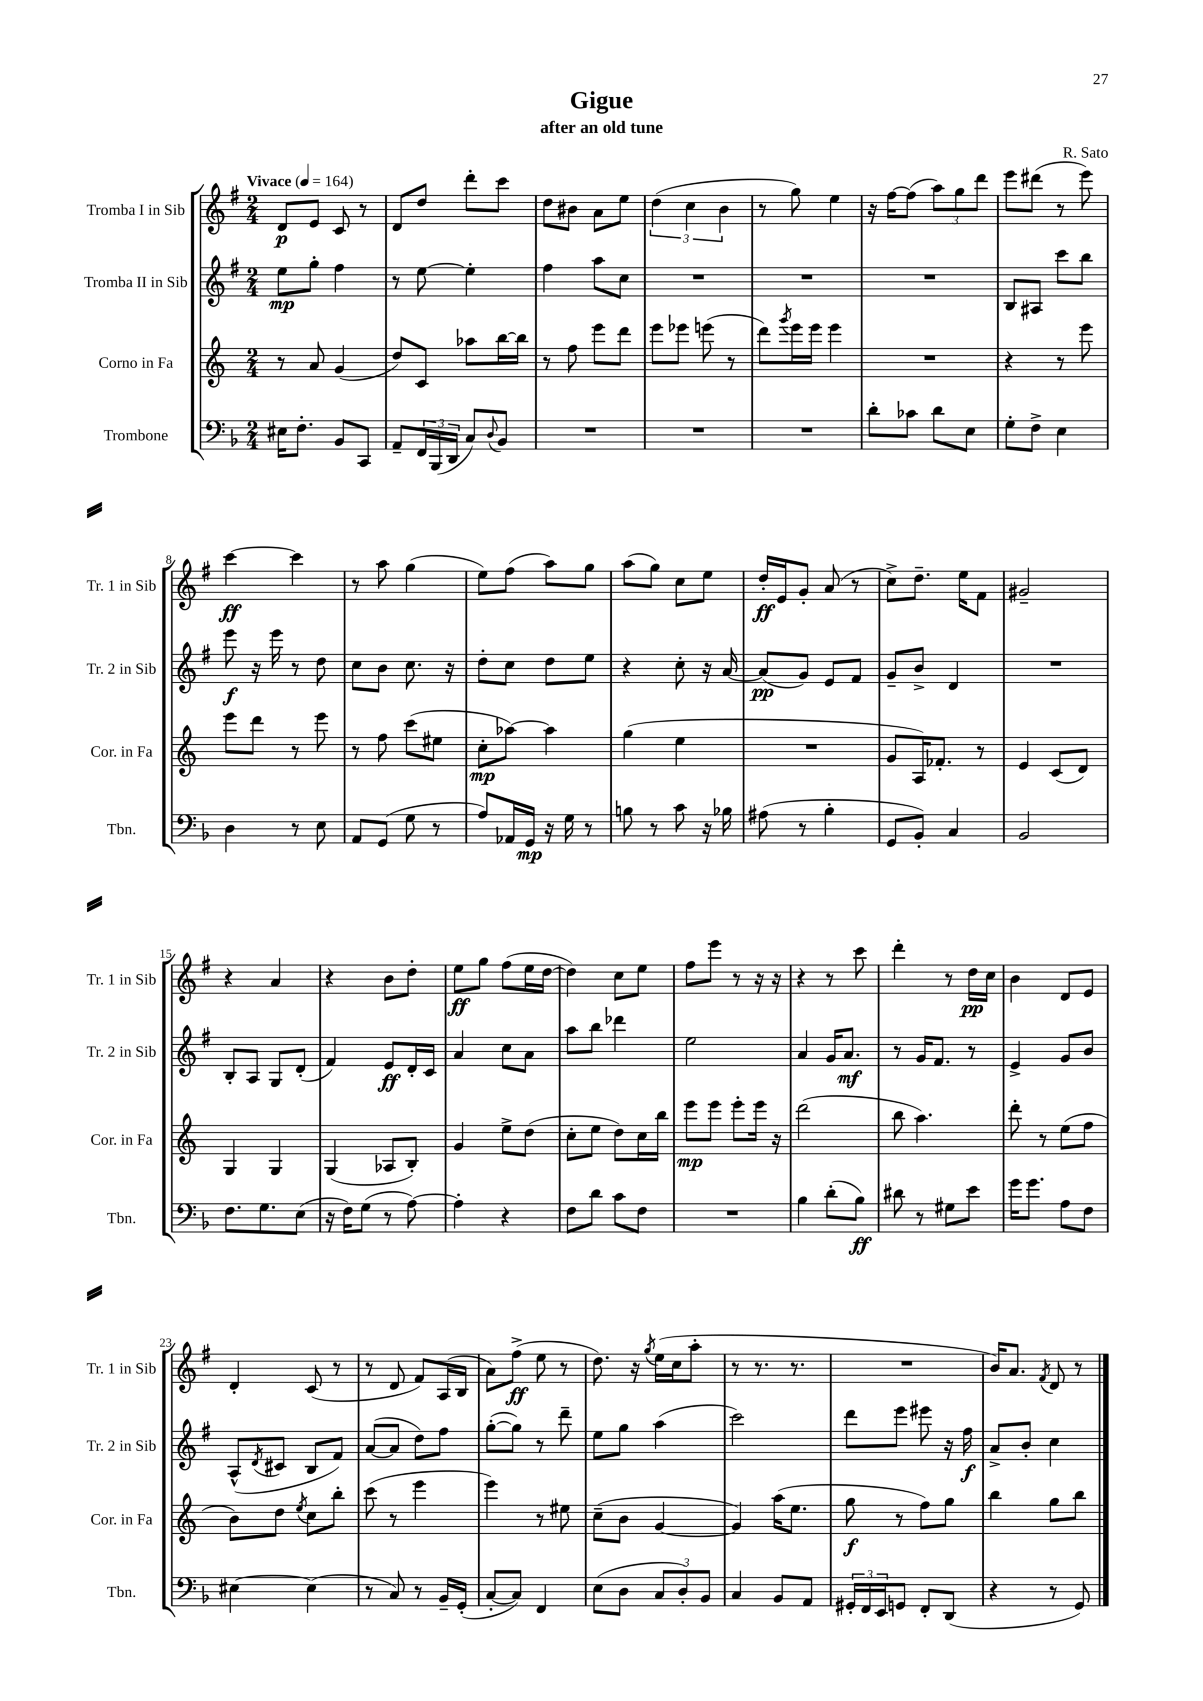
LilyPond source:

\header { title = "Gigue" composer = "R. Sato" subtitle = "after an old tune" }
<<
\new StaffGroup <<
\new Staff = "s0" \with { instrumentName = "Tromba I in Sib" shortInstrumentName = "Tr. 1 in Sib" } {
    \clef treble \key g \major \numericTimeSignature \time 2/4 \tempo "Vivace" 4 = 164
    d'8\p e'8 c'8 r8 |
    d'8 d''8 d'''8-. c'''8 |
    d''8 bis'8 a'8 e''8 |
    \tuplet 3/2 { d''4( c''4 b'4 } |
    r8 g''8) e''4 |
    r16 fis''16~ fis''8( \tuplet 3/2 { a''8) g''8 d'''8 } |
    e'''8 dis'''8( r8 e'''8) |
    c'''4~\ff c'''4 |
    r8 a''8 g''4( |
    e''8) fis''8( a''8) g''8 |
    a''8( g''8) c''8 e''8 |
    d''16-.\ff e'16 g'8-. a'8( r8 |
    c''8->) d''8.-- e''16 fis'8 |
    gis'2-- |
    r4 a'4 |
    r4 b'8 d''8-. |
    e''8\ff g''8 fis''8( e''16 d''16~ |
    d''4) c''8 e''8 |
    fis''8 e'''8 r8 r16 r16 |
    r4 r8 c'''8 |
    d'''4-. r8 d''16\pp c''16 |
    b'4 d'8 e'8 |
    d'4-. c'8( r8 |
    r8 d'8 fis'8) a16( b16 |
    a'8) fis''8->\ff( e''8 r8 |
    d''8.) r16 \acciaccatura { g''8 } e''16( c''16 a''8-. |
    r8 r8. r8. |
    R2 |
    b'16) a'8. \acciaccatura { fis'8 } d'8 r8 \bar "|." |
}
\new Staff = "s1" \with { instrumentName = "Tromba II in Sib" shortInstrumentName = "Tr. 2 in Sib" } {
    \clef treble \key g \major \numericTimeSignature \time 2/4
    e''8\mp g''8-. fis''4 |
    r8 e''8~ e''4-. |
    fis''4 a''8 c''8 |
    R2 |
    R2 |
    R2 |
    b8 ais8 c'''8 b''8 |
    e'''8\f r16 e'''16 r8 d''8 |
    c''8 b'8 c''8. r16 |
    d''8-. c''8 d''8 e''8 |
    r4 c''8-. r16 a'16~ |
    a'8\pp( g'8) e'8 fis'8 |
    g'8-- b'8-> d'4 |
    R2 |
    b8-. a8 g8 d'8-.( |
    fis'4) e'8\ff d'16-. c'16 |
    a'4 c''8 a'8 |
    a''8 b''8 des'''4 |
    e''2 |
    a'4 g'16 a'8.\mf |
    r8 g'16 fis'8. r8 |
    e'4-> g'8 b'8 |
    a8-^( \acciaccatura { d'8 } cis'8 b8 fis'8) |
    a'8~( a'8 d''8) fis''8 |
    g''8~-.( g''8) r8 d'''8-- |
    e''8 g''8 a''4( |
    c'''2) |
    d'''8 e'''8 eis'''8 r16 fis''16\f |
    a'8-> b'8-. c''4 \bar "|." |
}
\new Staff = "s2" \with { instrumentName = "Corno in Fa" shortInstrumentName = "Cor. in Fa" } {
    \clef treble \key c \major \numericTimeSignature \time 2/4
    r8 a'8 g'4( |
    d''8) c'8 aes''8 b''16~ b''16 |
    r8 f''8 e'''8 d'''8 |
    e'''8 ees'''8 e'''8( r8 |
    d'''8) \acciaccatura { g'''8 } e'''16 e'''16 e'''4 |
    R2 |
    r4 r8 e'''8 |
    e'''8 d'''8 r8 e'''8 |
    r8 f''8 c'''8( eis''8 |
    c''8-.\mp aes''8~) aes''4 |
    g''4( e''4 |
    R2 |
    g'8 a16) fes'8.-. r8 |
    e'4 c'8( d'8) |
    g4 g4 |
    g4( aes8 b8-.) |
    g'4 e''8-> d''8( |
    c''8-. e''8 d''8) c''16 b''16 |
    e'''8\mp e'''8 e'''8-. e'''16 r16 |
    d'''2( |
    b''8 a''4.) |
    d'''8-. r8 e''8( f''8 |
    b'8) d''8 \acciaccatura { e''8 } c''8 b''8-. |
    c'''8( r8 e'''4 |
    e'''4) r8 eis''8 |
    c''8--( b'8 g'4~ |
    g'4) a''16( e''8. |
    g''8\f r8 f''8) g''8 |
    b''4 g''8 b''8 \bar "|." |
}
\new Staff = "s3" \with { instrumentName = "Trombone" shortInstrumentName = "Tbn." } {
    \clef bass \key f \major \numericTimeSignature \time 2/4
    eis16 f8.-. bes,8 c,8 |
    a,8-- \tuplet 3/2 { f,16 bes,,16( d,16 } c8) \appoggiatura { d8 } bes,8 |
    R2 |
    R2 |
    R2 |
    d'8-. ces'8 d'8 e8 |
    g8-. f8-> e4 |
    d4 r8 e8 |
    a,8 g,8( g8 r8 |
    a8) aes,16 g,16\mp r16 g16 r8 |
    b8 r8 c'8 r16 bes16 |
    ais8( r8 bes4-. |
    g,8 bes,8-.) c4 |
    bes,2 |
    f8. g8. e8( |
    r16 f16) g8( r8 a8~) |
    a4-. r4 |
    f8 d'8 c'8 f8 |
    R2 |
    bes4 d'8-.( bes8\ff) |
    dis'8 r8 gis8 e'8 |
    g'16 g'8. a8 f8 |
    eis4~ eis4( |
    r8 c8) r8 bes,16-- g,16-.( |
    c8~-. c8) f,4 |
    e8( d8 \tuplet 3/2 { c8 d8-.) bes,8 } |
    c4 bes,8 a,8 |
    \tuplet 3/2 { gis,16-. f,16 e,16 } g,8 f,8-. d,8( |
    r4 r8 g,8) \bar "|." |
}
>>
>>
